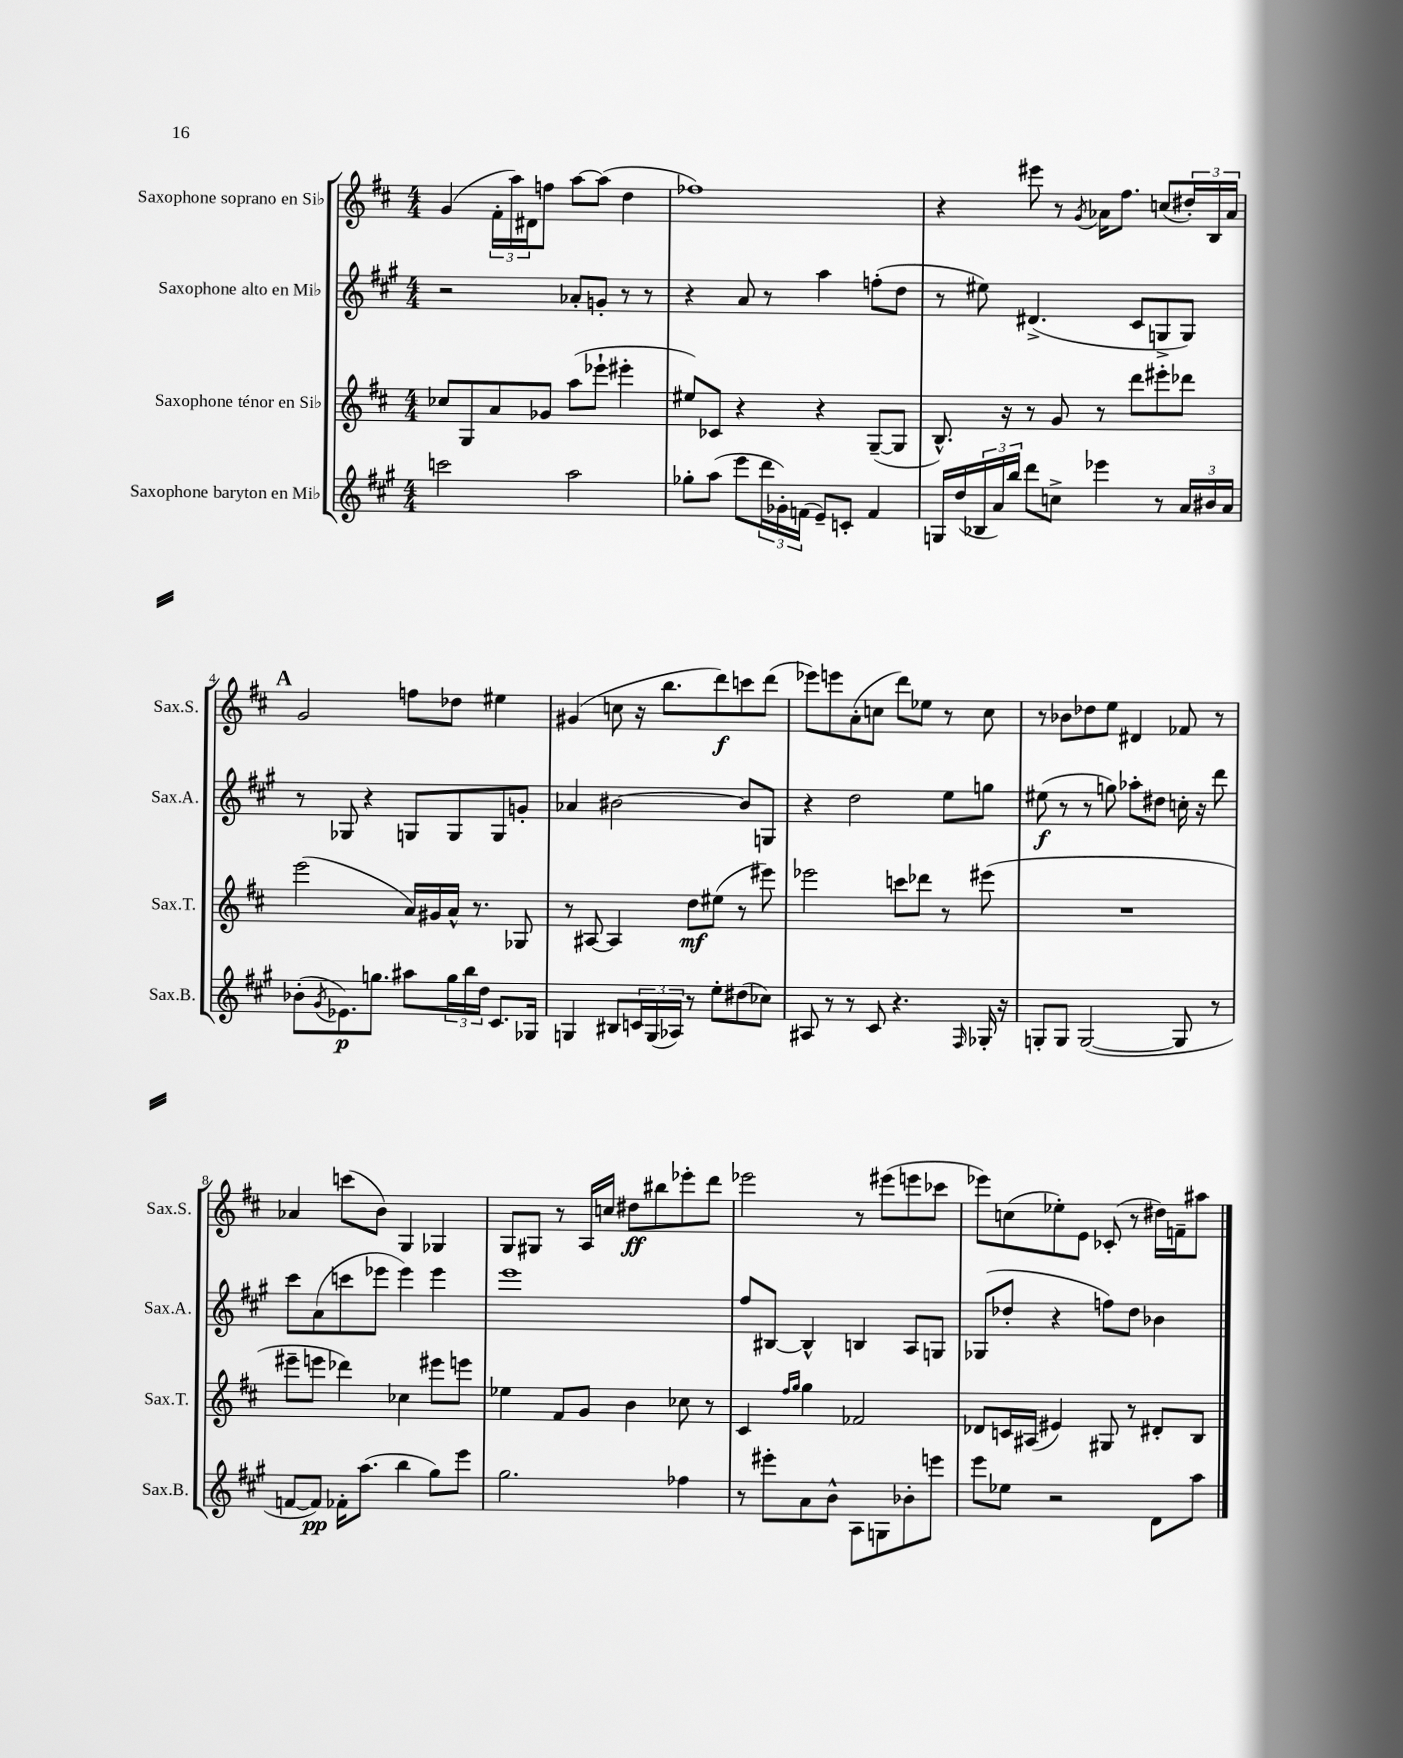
<<
\new StaffGroup <<
\new Staff = "s0" \with { instrumentName = "Saxophone soprano en Sib" shortInstrumentName = "Sax.S." } {
    \clef treble \key d \major \numericTimeSignature \time 4/4
    g'4( \tuplet 3/2 { fis'16-. a''16) dis'16 } f''8 a''8~ a''8( d''4 |
    fes''1) |
    r4 eis'''8 r8 \acciaccatura { g'8 } aes'16 fis''8. c''8( \tuplet 3/2 { dis''16-.) b16 aes'16 } |
    \mark \markup { \bold "A" } g'2 f''8 des''8 eis''4 |
    gis'4( c''8 r16 b''8. d'''8\f) c'''8 d'''8( |
    ees'''8) e'''8 a'8-.( c''8 d'''8) ees''8 r8 c''8 |
    r8 bes'8 des''8 e''8 dis'4 fes'8 r8 |
    aes'4 c'''8( b'8) g4 ges4 |
    g8 gis8 r8 a16 c''16 dis''8\ff bis''8 ees'''8-. d'''8 |
    ees'''2 r8 eis'''8( e'''8 ces'''8 |
    ees'''8) c''8( ees''8-.) e'8 ces'8-.( r8 dis''16) f'16-- ais''8 \bar "|." |
}
\new Staff = "s1" \with { instrumentName = "Saxophone alto en Mib" shortInstrumentName = "Sax.A." } {
    \clef treble \key a \major \numericTimeSignature \time 4/4
    r2 aes'8-. g'8-. r8 r8 |
    r4 a'8 r8 a''4 f''8-.( d''8 |
    r8 eis''8) dis'4.->( cis'8 g8-> g8) |
    \mark \markup { \bold "A" } r8 ges8 r4 g8 g8 g8 g'8-. |
    aes'4 bis'2~ bis'8 g8 |
    r4 d''2 e''8 g''8 |
    eis''8\f( r8 r8 g''8) aes''8-. dis''8 c''16-. r16 d'''8 |
    cis'''8 a'8( c'''8 ees'''8 ees'''4) ees'''4 |
    e'''1 |
    fis''8 bis8~ bis4-^ b4 a8 g8 |
    ges8( des''8-. r4 f''8) des''8 bes'4 \bar "|." |
}
\new Staff = "s2" \with { instrumentName = "Saxophone ténor en Sib" shortInstrumentName = "Sax.T." } {
    \clef treble \key d \major \numericTimeSignature \time 4/4
    ces''8 g8 a'8 ges'8 a''8( ees'''8-! eis'''4-. |
    eis''8) ces'8 r4 r4 g8~--( g8 |
    b8.-^) r16 r8 g'8 r8 d'''8 eis'''8-. des'''8 |
    \mark \markup { \bold "A" } e'''2( a'16) gis'16 a'16-^ r8. ges8 |
    r8 ais8~ ais4 d''8\mf eis''8( r8 eis'''8) |
    ees'''2 c'''8 des'''8 r8 eis'''8( |
    R1 |
    eis'''8-- e'''8 des'''4) ces''4 eis'''8 e'''8 |
    ees''4 fis'8 g'8 b'4 ces''8 r8 |
    cis'4 \grace { fis''16 g''16 } g''4 fes'2 |
    des'8 c'16 ais16( eis'4) gis8 r8 dis'8-. b8 \bar "|." |
}
\new Staff = "s3" \with { instrumentName = "Saxophone baryton en Mib" shortInstrumentName = "Sax.B." } {
    \clef treble \key a \major \numericTimeSignature \time 4/4
    c'''2 a''2 |
    ges''8-. a''8( e'''8 \tuplet 3/2 { d'''16 ges'16-.) f'16( } e'8--) c'8-. f'4 |
    g16 d''16( \tuplet 3/2 { bes16 a'16) b''16 } d'''8 c''8-> ees'''4 r8 \tuplet 3/2 { a'16 bis'16 a'16 } |
    \mark \markup { \bold "A" } bes'8-.( \acciaccatura { gis'8 } ees'8.\p) g''8. ais''8 \tuplet 3/2 { g''16 b''16 d''16 } cis'8. ges16 |
    g4 bis8 \tuplet 3/2 { c'16 g16( aes16) } r8 e''8-. dis''8( ces''8) |
    ais8 r8 r8 cis'8 r4. \grace { fis16 } ges16-. r16 |
    g8-. g8 g2~( g8 r8 |
    f'8~ f'8\pp) fes'16-. a''8.( b''4 gis''8) e'''8 |
    gis''2. fes''4 |
    r8 eis'''8-. a'8 b'8-^ a8 g8 bes'8-. e'''8 |
    e'''8 ees''8 r2 d'8 a''8 \bar "|." |
}
>>
>>
